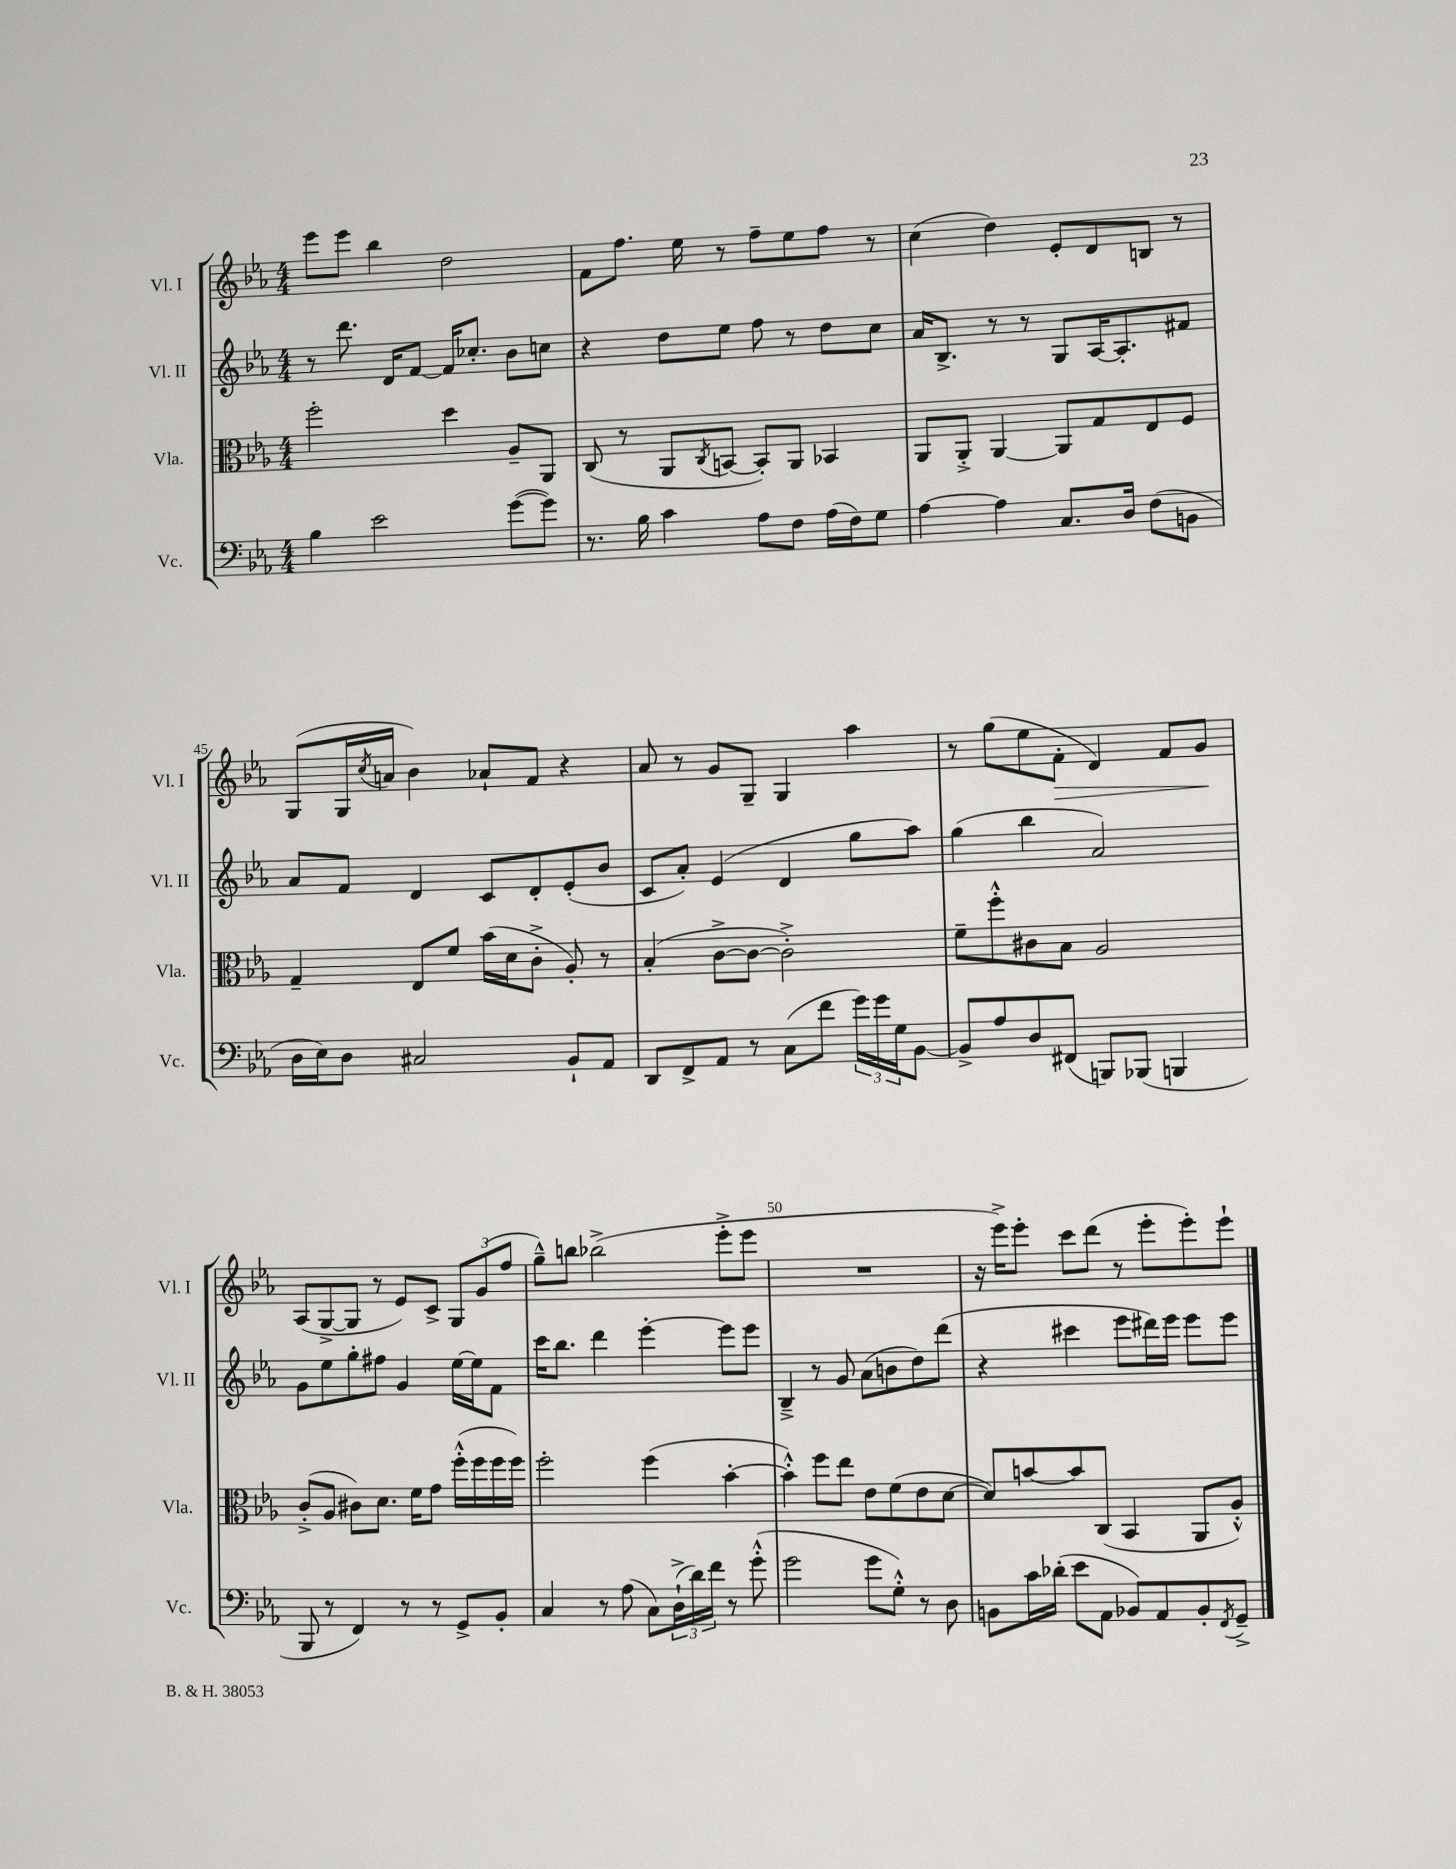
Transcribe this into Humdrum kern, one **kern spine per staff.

**kern	**kern	**kern	**kern
*staff4	*staff3	*staff2	*staff1
*clefF4	*clefC3	*clefG2	*clefG2
*k[b-e-a-]	*k[b-e-a-]	*k[b-e-a-]	*k[b-e-a-]
*M4/4	*M4/4	*M4/4	*M4/4
4B-\	2ff'\	8r	8eee-\L
.	.	8.ddd\	8eee-\J
2e-\	.	.	4bb-\
.	.	16d/LK	.
.	.	[8f/J	.
.	4dd\	16f/]LK	2dd\
.	.	8.cc-'/J	.
([8g\L	8A-~/L	8b-\L	.
8g\]J)	8AA-/J	8cc\J	.
=	=	=	=
8.r	(8C/	4r	8f\L
.	8r	.	8.ff\J
16B-\	.	.	.
4c\	8AA-/L	8dd\L	.
.	.	.	16ee-\
.	8qC/	.	.
.	[8BB/J	8ee-\J	8r
8A-\L	8BB'/]L)	8ff\	8ff~\L
8F\J	8AA-/J	8r	8ee-\
(16A-\LL	4BB-/	8dd\L	8ff\J
16F\J)	.	.	.
8G\J	.	8cc\J	8r
=	=	=	=
[4A-\	8AA-/L	16a-/LK	(4cc\
.	.	8.B-^/J	.
.	8AA-'^/J	.	.
4A-\]	[4AA-/	8r	4dd\)
.	.	8r	.
8.C/L	8AA-/]L	8G/L	8e-'/L
.	8G/	[16A-/K	8d/
16D/Jk	.	8.A-'/]	.
(8F\L	8E-/	.	8B/J
8BB\J	8F/J	8f#/J	8r
=	=	=	=
16D\LL	4G~/	8a-/L	(8G/L
16E-\J)	.	.	.
8D\J	.	8f/J	16G/L
.	.	.	8qcc/
.	.	.	16a/JJ
2C#/	8E-/L	4d/	4b-\)
.	8f/J	.	.
.	(16b-\LL	8c/L	8a-`/L
.	16d\J	.	.
.	8c'^\J	8d'/	8f/J
8BB-`/L	8A-'/)	(8e-'/	4r
8AA-/J	8r	8b-/J	.
=	=	=	=
8DD/L	(4B-'/	8c/L	8a-/
8FF^/	.	8a-'/J)	8r
8AA-/J	[8c^\L	(4e-/	8g/L
8r	8c\_J	.	8G~/J
(8C\L	2c'^\])	4d/	4G/
8f\J	.	.	.
24g\LL)	.	8gg\L	4aa-\
24g\	.	.	.
24G\J	.	.	.
[8BB-\J	.	8aa-\J)	.
=	=	=	=
8BB-^/]L	8f~\L	(4gg\	8r
8A-/	8ff'^^\	.	(8gg\L
8D/	8c#\	4bb-\	8ee-\
(8FF#/J	8B-\J	.	8f'\J
8BBB/L)	2A-/	2a-/)	4d/)
(8BBB-/J	.	.	.
4BBB/	.	.	8f/L
.	.	.	8g/J
=	=	=	=
8BBB-/	(8c'^/L	8g\L	(8A-/L
8r	8A-/J	8ee-\	[8G^/
4FF/)	8c#\L)	8gg'\	8G/]J
.	8.d\J	8ff#\J	8r
8r	.	4g/	8e-/L)
.	16f\LK	.	.
8r	8g\J	.	8c^/J
8GG^/L	(16ff'^^\LL	[16ee-\LL	12G/L
.	16ff\	16ee-\]J	.
.	.	.	(12g/
8BB-'/J	16ff\	8f\J	.
.	.	.	12ff/J
.	16ff\JJ)	.	.
=	=	=	=
4C/	2ff'\	16ccc\LK	8gg~^^\L)
.	.	8.bb-\J	.
.	.	.	8bb\J
8r	.	4ddd\	(2bb-^\
(8A-\	.	.	.
8C\L)	(4ff\	[4eee-'\	.
(24D`^\L	.	.	.
24d\)	.	.	.
24f\JJ	.	.	.
8r	[4b-'\	8eee-\]L	8eee-'^\L
(8g'^^\	.	8eee-\J	8eee-\J
=	=	=	=
2g\	4b-'^^\])	4B-~^/	1r
.	8ff\L	8r	.
.	8ee-\J	8g/	.
8g\L	8e-\L	(8a-\L	.
8G'^^\J)	(8f\	8b\	.
8r	8e-\	8dd\)	.
8D\	[8d\J	(8ddd\J	.
=	=	=	=
8BB\L	8d/]L)	4r	16r
.	.	.	16eee-^\LK)
16c\L	[8b/	.	8eee-'\J
(16d-'\JJ	.	.	.
8e-\L	8b/]	4ccc#\	8ccc\L
8AA-\J	(8C/J	.	(8ddd\J
8BB-/L)	4BB-/	8eee-\L	8r
8AA-/	.	16ddd#\L)	8eee-'\L
.	.	16eee-\JJ	.
8BB-'/	8AA-/L	8eee-\L	8eee-'\)
8qFF/	.	.	.
8GG~^/J	8A-'^^/J)	8eee-\J	8eee-`\J
==	==	==	==
*-	*-	*-	*-
